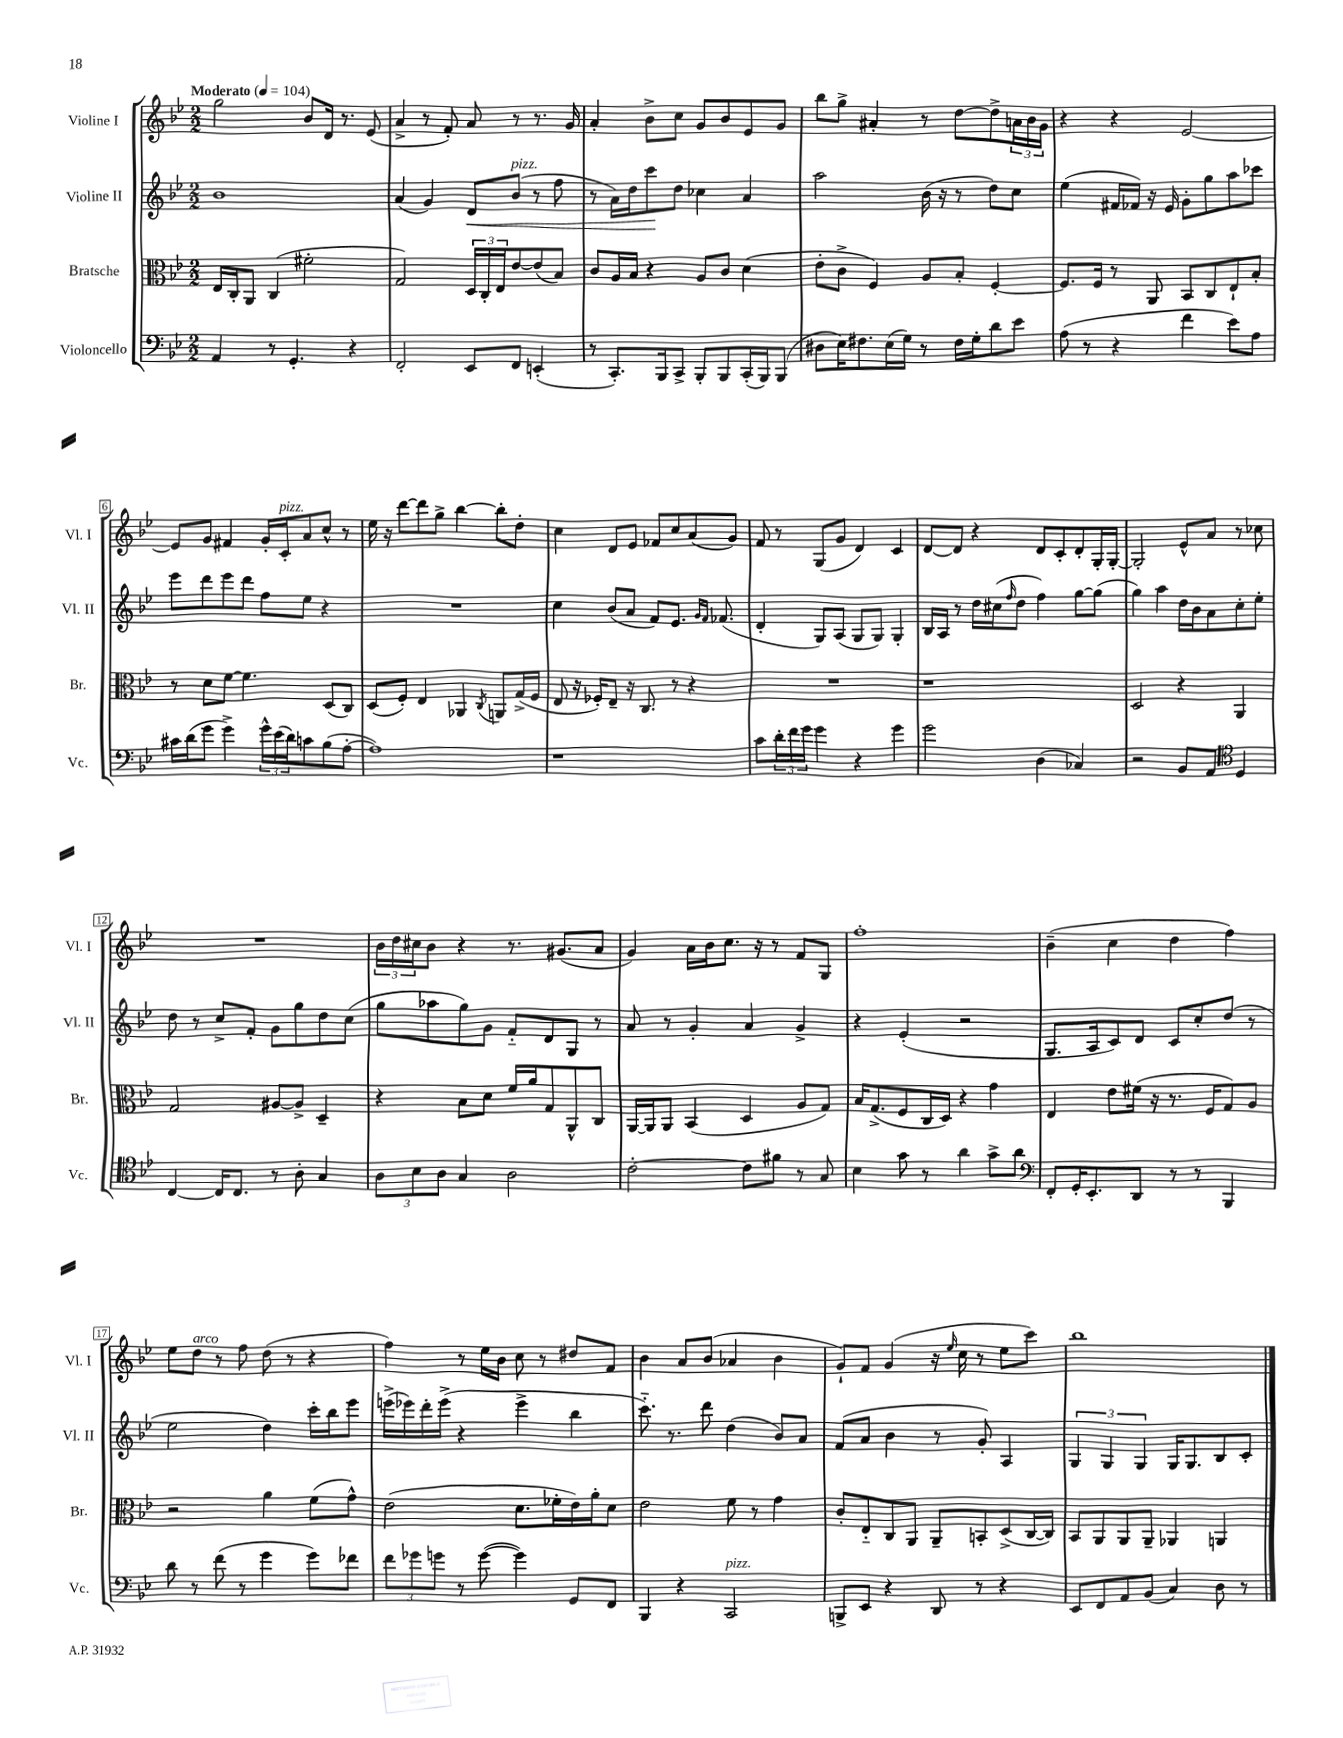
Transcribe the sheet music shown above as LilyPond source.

<<
\new StaffGroup <<
\new Staff = "s0" \with { instrumentName = "Violine I" shortInstrumentName = "Vl. I" } {
    \clef treble \key bes \major \numericTimeSignature \time 2/2 \tempo "Moderato" 4 = 104
    g''2 bes'8 d'16 r8. ees'8( |
    a'4-> r8 f'8-.) a'8 r8 r8. g'16 |
    a'4-. bes'8-> c''8 g'8 bes'8 ees'8 g'8 |
    bes''8 g''8-> ais'4-. r8 d''8~ d''8-> \tuplet 3/2 { a'16 bes'16 g'16 } |
    r4 r4 ees'2~ |
    ees'8 g'8 fis'4 g'16-. c'16-.^\markup { \italic "pizz." } a'8 c''8-^ r8 |
    ees''16 r16 d'''8~ d'''8 g''8-> bes''4~ bes''8-. d''8-. |
    c''4 d'8 ees'8 fes'8 c''8 a'8( g'8) |
    f'8 r8 g8( g'8 d'4) c'4 |
    d'8~ d'8 r4 d'8 c'8-. d'8-. g16-. g16~-. |
    g2-. ees'8-^ a'8 r8 ces''8 |
    R1 |
    \tuplet 3/2 { bes'16 d''16 cis''16 } bes'8 r4 r8. gis'8.( a'8 |
    g'4) a'16 bes'16 c''8. r16 r8 f'8 g8 |
    f''1-. |
    bes'4--( c''4 d''4 f''4) |
    ees''8 d''8^\markup { \italic "arco" } r8 f''8 d''8( r8 r4 |
    f''4) r8 ees''16 bes'16 c''8 r8 dis''8 f'8 |
    bes'4 a'8 bes'8( aes'4 bes'4 |
    g'8-!) f'8 g'4( r16 \grace { ees''16 } c''16 r8 ees''8 c'''8) |
    bes''1 \bar "|." |
}
\new Staff = "s1" \with { instrumentName = "Violine II" shortInstrumentName = "Vl. II" } {
    \clef treble \key bes \major \numericTimeSignature \time 2/2
    bes'1 |
    a'4( g'4) d'8\< bes'8^\markup { \italic "pizz." }( r8 f''8 |
    r8 a'16) d''16 c'''8\! d''8 ces''4 a'4 |
    a''2 bes'16( r16 r8 d''8) c''8 |
    ees''4( fis'16 fes'16) r16 ees'16 g'8-. g''8 a''8 ces'''8 |
    ees'''8 d'''8 ees'''8 d'''8 f''8 ees''8 r4 |
    R1 |
    c''4 bes'8( a'8 f'8) ees'8. \grace { g'16 f'16 } fes'8.( |
    d'4-. g8) a8( g8 g8) g4-. |
    bes16 a16 r8 d''16 cis''16( \grace { f''16 } d''8 f''4) g''8~ g''8( |
    g''4) a''4 d''16 bes'16 a'8 c''8-. ees''8-. |
    d''8 r8 c''8-> f'8-. g'8 g''8 d''8 c''8( |
    g''8 aes''8 g''8) g'8 f'8-_ d'8 g8 r8 |
    a'8 r8 g'4-. a'4 g'4-> |
    r4 ees'4-.( r2 |
    g8. a16 c'8) d'8 c'8 c''8-. d''8( r8 |
    ees''2 d''4) c'''16-. bes''16 ees'''8 |
    e'''16->( ees'''16) d'''16-. ees'''16->( r4 ees'''4-> bes''4 |
    c'''8.-_) r8. d'''8 d''4( bes'8) a'8 |
    f'8( a'8 bes'4 r8 g'8-.) a4 |
    \tuplet 3/2 { g4 g4 g4 } g16 g8. bes8 c'8-. \bar "|." |
}
\new Staff = "s2" \with { instrumentName = "Bratsche" shortInstrumentName = "Br." } {
    \clef alto \key bes \major \numericTimeSignature \time 2/2
    ees16 c16-. a,8 c4( fis'2-. |
    g2) \tuplet 3/2 { d16 c16-. ees16 } ees'8~ ees'8( bes8) |
    c'8 a16 bes16 r4 a8 c'8 d'4( |
    ees'8-. c'8-> f4) a8 bes8-. f4~-. |
    f8. f16 r8 a,8 bes,8 c8 ees8-! bes8-. |
    r8 d'8 f'8~ f'4. d8( c8) |
    d8( f8-.) ees4 aes,4 \acciaccatura { c8 } a,8 g16->( f16 |
    ees8 r16 fes16-.) ees8-- r16 c8. r8 r4 |
    R1 |
    r1 |
    d2 r4 a,4 |
    g2 ais8~ ais8-> d4-- |
    r4 bes8 d'8 f'16 a'16 g8 a,8-^ c8 |
    a,16~ a,16 a,8 bes,4( d4 a8 g8) |
    bes16 g8.->( f8 c16 d16) r4 g'4 |
    ees4 ees'8 fis'16( r16 r8. f16 g8) a8 |
    r2 a'4 f'8( g'8-^) |
    ees'2( d'8. fes'16-. ees'16) a'16-. d'8 |
    ees'2 f'8 r8 g'4 |
    c'8-. ees8-_ c8 a,8 a,8-- b,8-. d8->( c16~ c16) |
    bes,8 a,8 a,8 a,8-- aes,4 a,4 \bar "|." |
}
\new Staff = "s3" \with { instrumentName = "Violoncello" shortInstrumentName = "Vc." } {
    \clef bass \key bes \major \numericTimeSignature \time 2/2
    a,4 r8 g,4.-. r4 |
    f,2-. ees,8 f,8 e,4-.( |
    r8 c,8.-.) bes,,16 c,8-> bes,,8-. bes,,8 c,16-.( bes,,16) bes,,8( |
    dis8 ees16) fis8. ees16( g16) r8 fis16 g16-. d'8 ees'8 |
    a8( r8 r4 f'4 ees'8) a8 |
    cis'16 d'16( g'8 g'4->) \tuplet 3/2 { g'16-^ ees'16( d'16) } c'8 bes8( a8~-. |
    a1) |
    r1 |
    c'8 \tuplet 3/2 { d'16-. f'16 g'16 } g'4 r4 g'4 |
    g'2 d4( ces4) |
    r2 bes,8 a,8 \clef tenor d4 |
    c4~ c16 c8. r8 a8-. g4 |
    \tuplet 3/2 { a8 bes8 a8 } g4 a2 |
    c'2~-. c'8 fis'8 r8 g8 |
    bes4 g'8 r8 a'4 g'8-> a'8 |
    \clef bass f,8-. g,16-. ees,8.-. d,8 r8 r8 bes,,4 |
    d'8 r8 f'8( r8 g'4 g'8) fes'8 |
    \tuplet 3/2 { f'8 ges'8 g'8 } r8 g'8~( g'4) g,8 f,8 |
    bes,,4 r4 c,2^\markup { \italic "pizz." } |
    b,,8-> ees,8 r4 d,8 r8 r4 |
    ees,8 f,8 a,8 bes,8( c4) d8 r8 \bar "|." |
}
>>
>>
\layout { \context { \Score \override BarNumber.stencil = #(make-stencil-boxer 0.1 0.3 ly:text-interface::print) } }
